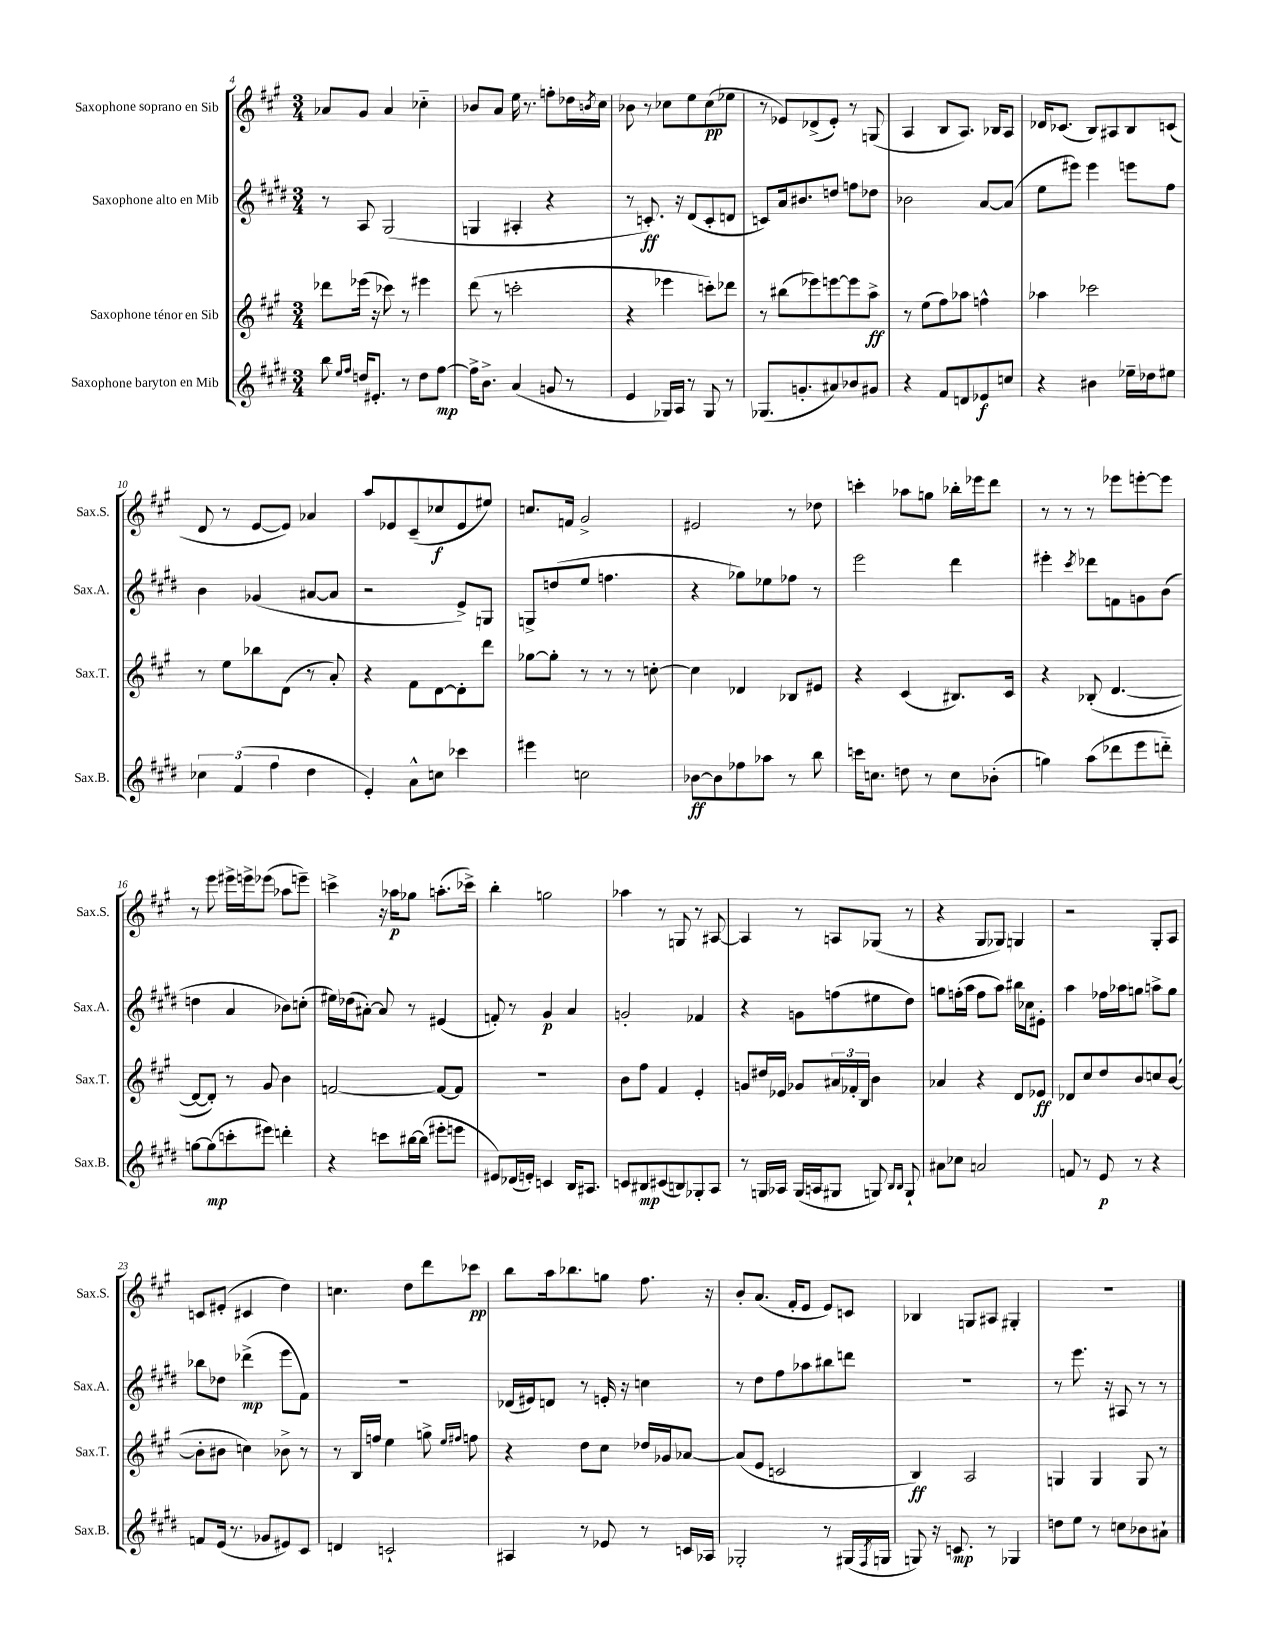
<<
\new StaffGroup <<
\new Staff = "s0" \with { instrumentName = "Saxophone soprano en Sib" shortInstrumentName = "Sax.S." } {
    \clef treble \key a \major \numericTimeSignature \time 3/4
    aes'8 gis'8 aes'4 ces''4-_ |
    bes'8 a'8 e''16 r8. f''8-. des''16 \acciaccatura { b'8 } cis''16 |
    bes'8 r8 ces''8 e''8 ces''8\pp( ees''8 |
    r8 ees'8) des'8->( ees'8-.) r8 g8( |
    a4 b8 a8.) bes16 a8 |
    des'16 ces'8.( b8) ais8 b8 c'8( |
    d'8 r8 e'8~ e'8) aes'4 |
    a''8 ees'8 cis'8--( ces''8\f ees'8 eis''8) |
    c''8. f'16 gis'2-> |
    eis'2 r8 des''8 |
    c'''4-. aes''8 g''8 bes''16-. ees'''16 d'''8 |
    r8 r8 r8 ees'''8 e'''8~-. e'''8 |
    r8 e'''8 eis'''16-> e'''16-> ees'''8( aes''8 e'''8--) |
    c'''4-> r16 aes''16\p ges''8 a''8.-.( ces'''16->) |
    b''4-. g''2 |
    aes''4 r8 g8 r8 ais8~ |
    ais4 r8 a8 ges8( r8 |
    r4 gis8 ges8) g4 |
    r2 gis8-. a8 |
    c'8 eis'8-.( cis'4 d''4) |
    c''4. d''8 d'''8 ces'''8\pp |
    b''8 a''16 bes''8. g''8 fis''8. r16 |
    b'8-. a'8.( fis'16-. e'8 e'8) c'8 |
    bes4 g8 ais8 gis4-. |
    R2. \bar "|." |
}
\new Staff = "s1" \with { instrumentName = "Saxophone alto en Mib" shortInstrumentName = "Sax.A." } {
    \clef treble \key e \major \numericTimeSignature \time 3/4
    r8 a8 gis2( |
    g4 ais4-. r4 |
    r8 c'8.-.\ff) r16 dis'8( c'8-. d'8 |
    c'8) a'16 bis'8. d''8 f''8 des''8 |
    bes'2 a'8~ a'8( |
    e''8 eis'''8) eis'''4 e'''8 fis''8 |
    b'4 ges'4( ais'8~ ais'8 |
    r2 e'8->) g8 |
    g8-> d''8( e''8 f''4. |
    r4 ges''8) ees''8 fes''8 r8 |
    e'''2 dis'''4 |
    eis'''4-. \acciaccatura { cis'''8 } des'''8 f'8 g'8 b'8( |
    d''4 a'4 bes'8) c''8-.( |
    eis''16) des''16( ais'8~-.) ais'8 r8 eis'4( |
    f'8-.) r8 gis'4\p a'4 |
    g'2-. fes'4 |
    r4 g'8 f''8( eis''8 dis''8) |
    g''8 f''16-.( a''16 f''8 a''8) bis''16 ces''16 eis'8-. |
    a''4 fes''16 aes''16 g''8 a''8-> g''8 |
    bes''8 des''8 des'''4->\mp( e'''8 fis'8) |
    R2. |
    des'16( eis'16) d'8 r8 e'16-. r16 c''4 |
    r8 dis''8 fis''8 aes''8 bis''8 d'''8 |
    R2. |
    r8 e'''8. r16 ais8 r8 r8 \bar "|." |
}
\new Staff = "s2" \with { instrumentName = "Saxophone ténor en Sib" shortInstrumentName = "Sax.T." } {
    \clef treble \key a \major \numericTimeSignature \time 3/4
    des'''8 ees'''16( r16 ces'''8) r8 eis'''4 |
    d'''8( r8 c'''2-. |
    r4 ees'''4 c'''8-.) des'''8 |
    r8 bis''8( ees'''8) e'''8~ e'''8 a''8->\ff |
    r8 e''8( fis''8) aes''8 f''4-^ |
    aes''4 ces'''2 |
    r8 e''8 bes''8 d'8( r8 a'8-.) |
    r4 fis'8 d'8~ d'8-. d'''8 |
    ges''8~ ges''8-. r8 r8 r8 c''8~-. |
    c''4 des'4 bes8 eis'8 |
    r4 cis'4( bis8.) cis'16 |
    r4 bes8-.( d'4.~ |
    d'8~ d'8-.) r8 gis'8 b'4 |
    f'2~ f'8~ f'8 |
    R2. |
    b'8 fis''8 fis'4 e'4-. |
    g'8 dis''16 ees'16 ges'8 \tuplet 3/2 { ais'16 fes'16-. b16 } b'4 |
    aes'4 r4 d'8 ees'8\ff |
    des'8 cis''8 d''8 b'8 c''8 b'8~( |
    b'8-. bis'8 c''4) bes'8-> r8 |
    r8 b16 f''16 e''4 g''8-> \grace { e''16 fis''16 } f''8 |
    r4 d''8 cis''8 des''16 ges'16 aes'8~ |
    aes'8( e'8 c'2 |
    b4\ff) a2 |
    g4 g4 g8 r8 \bar "|." |
}
\new Staff = "s3" \with { instrumentName = "Saxophone baryton en Mib" shortInstrumentName = "Sax.B." } {
    \clef treble \key e \major \numericTimeSignature \time 3/4
    b''8 \grace { e''16 fis''16 } d''16 eis'8.-. r8 d''8 fis''8~\mp |
    fis''16-> b'8.-> a'4( g'8 r8 |
    e'4 ges16) a16 r8 ges8 r8 |
    ges8.( g'8.-. ais'8) bes'8 gis'8 |
    r4 fis'8 d'8 ees'8\f c''8 |
    r4 bis'4 ees''16-- des''16 eis''8 |
    \tuplet 3/2 { ces''4 fis'4( fis''4 } dis''4 |
    e'4-.) a'8-^ c''8 ces'''4 |
    eis'''4 c''2 |
    bes'8~\ff bes'8 fes''8 aes''8 r8 b''8 |
    c'''16 c''8. d''8 r8 c''8 bes'8-.( |
    g''4) a''8( des'''8 e'''8 d'''8-_) |
    g''8~ g''8\mp( c'''8-. eis'''8) d'''4-. |
    r4 c'''8 bis''16~ bis''16( eis'''8-. e'''8 |
    eis'8) des'16( e'16-.) c'4 b16 ais8. |
    c'8 bis8\mp cis'8( b8) ges8-. a8 |
    r8 g16 aes16 g16( a16 gis8 g8) \grace { b16 b16 } g8-! |
    ais'8 ces''8 a'2 |
    f'8 r8 e'8\p r8 r4 |
    f'8 e'16( r8. ges'8 eis'8) cis'8 |
    d'4 c'2-! |
    ais4 r8 ees'8 r8 c'16 aes16 |
    ges2-. r8 gis16( \acciaccatura { fis8 } g16 |
    g8) r16 c'8.\mp r8 ges4 |
    d''8 e''8 r8 c''8 bes'8 ais'8-! \bar "|." |
}
>>
>>
\layout { \context { \Score currentBarNumber = #4 } }
